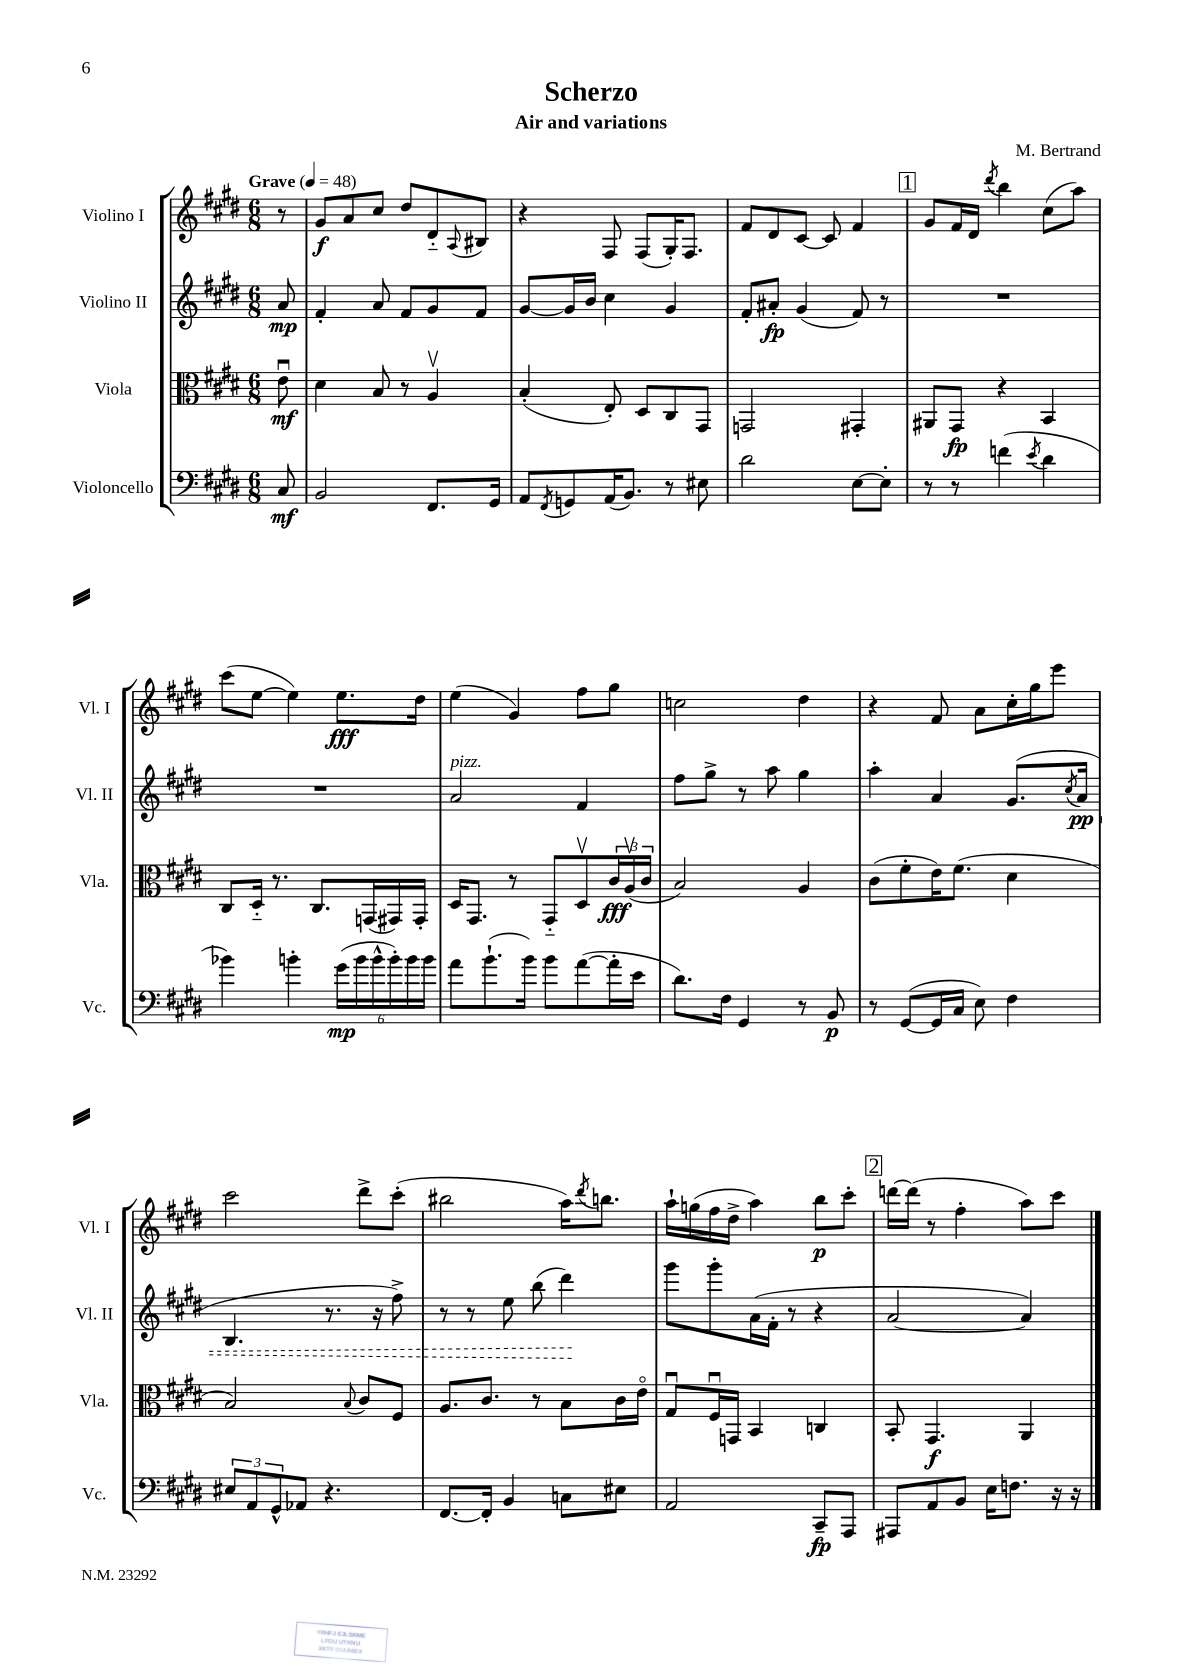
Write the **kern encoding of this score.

**kern	**kern	**kern	**kern
*staff4	*staff3	*staff2	*staff1
*clefF4	*clefC3	*clefG2	*clefG2
*k[f#c#g#d#]	*k[f#c#g#d#]	*k[f#c#g#d#]	*k[f#c#g#d#]
*M6/8	*M6/8	*M6/8	*M6/8
*MM48	*MM48	*MM48	*MM48
8C#/	8eu\	8a/	8r
=	=	=	=
2BB/	4d#\	4f#'/	8g#/L
.	.	.	8a/
.	8B/	8a/	8cc#/J
.	8r	8f#/L	8dd#/L
8.FF#/L	4Av/	8g#/	8d#'~/
.	.	.	8qqA/
.	.	8f#/J	8B#/J
16GG#/Jk	.	.	.
=	=	=	=
8AA/L	(4B'/	[8g#/L	4r
8qFF#/	.	.	.
8GG/	.	16g#/]L	.
.	.	16b/JJ	.
(16AA/K	8E'/)	4cc#\	8F#/
8.BB/J)	.	.	.
.	8D#/L	.	(8F#/L
8r	8C#/	4g#/	16G#'/K)
.	.	.	8.F#/J
8E#\	8GG#/J	.	.
=	=	=	=
2d#\	2GG/	8f#'/L	8f#/L
.	.	8a#'/J	8d#/
.	.	(4g#/	[8c#/J
.	.	.	8c#/]
[8E\L	4GG#'/	8f#/)	4f#/
8E'\]J	.	8r	.
=	=	=	=
8r	8AA#/L	2.r	8g#/L
8r	8GG#/J	.	16f#/L
.	.	.	16d#/JJ
.	.	.	8qddd#/
(4f\	4r	.	4bb\
8qe/	.	.	.
4d#\	4BB/	.	(8cc#\L
.	.	.	8aa\J)
=	=	=	=
4b-\)	8C#/L	2.r	(8ccc#\L
.	16D#'~/Jk	.	[8ee\J
.	8.r	.	.
4b'\	.	.	4ee\])
.	8.C#/L	.	.
(24g#\LL	.	.	8.ee\L
24b\	.	.	.
.	(16GG/L	.	.
24b^^\	.	.	.
24b'\)	16GG#/)	.	.
24b\	.	.	.
.	16GG#'/JJ	.	16dd#\Jk
24b\JJ	.	.	.
=	=	=	=
8a\L	16D#/LK	2a/	(4ee\
.	8.GG#/J	.	.
(8.b`\	.	.	.
.	8r	.	4g#/)
16b\Jk)	.	.	.
8b\L	8GG#'~/L	.	.
([8a\	8D#v/	4f#/	8ff#\L
16a'\]L	24c#/L	.	8gg#\J
.	(24Av/	.	.
16e\JJ	.	.	.
.	24c#/JJ	.	.
=	=	=	=
8.d#\L)	2B/)	8ff#\L	2cc\
.	.	8gg#^\J	.
16F#\Jk	.	.	.
4GG#/	.	8r	.
.	.	8aa\	.
8r	4A/	4gg#\	4dd#\
8BB/	.	.	.
=	=	=	=
8r	(8c#\L	4aa'\	4r
([8GG#/L	8f#'\	.	.
16GG#/]L	16e\K)	4a/	8f#/
16C#/JJ	(8.f#\J	.	.
8E\)	.	.	8a\L
4F#\	4d#\	(8.g#/L	16cc#'\L
.	.	.	16gg#\J
.	.	.	8eee\J
.	.	8qcc#/	.
.	.	16a/Jk	.
=	=	=	=
12E#/L	2B/)	4.B/	2ccc#\
12AA/	.	.	.
12GG#^^/	.	.	.
8AA-/J	.	.	.
4.r	.	8.r	.
.	8qqB/	.	.
.	8c#/L	.	8ddd#^\L
.	.	16r	.
.	8F#/J	8ff#^\)	(8ccc#'\J
=	=	=	=
[8.FF#/L	8.A/L	8r	2bb#\
.	.	8r	.
16FF#'/]Jk	8.c#/J	.	.
4BB/	.	8ee\	.
.	8r	(8bb\	.
8C\L	8B\L	4ddd#\)	16aa\LK)
.	.	.	8qddd#/
.	.	.	8.bb\J
8E#\J	16c#\L	.	.
.	16eo\JJ	.	.
=	=	=	=
2AA/	8G#u/L	8ggg#\L	16aa`\LL
.	.	.	(16gg\
.	16F#u/L	8ggg#'\	16ff#\
.	16GG/JJ	.	16dd#^\JJ
.	4BB/	(16a\L	4aa\)
.	.	16f#'\JJ	.
.	.	8r	.
8CC#~/L	4C/	4r	8bb\L
8AAA/J	.	.	8ccc#'\J
=	=	=	=
8AAA#/L	8BB'/	[2a/	[16ddd\LL
.	.	.	(16ddd\]JJ
8AA/	4.GG#/	.	8r
8BB/J	.	.	4ff#'\
16E\LK	.	.	.
8.F\J	.	.	.
.	4AA/	4a/])	8aa\L)
16r	.	.	8ccc#\J
16r	.	.	.
==	==	==	==
*-	*-	*-	*-
